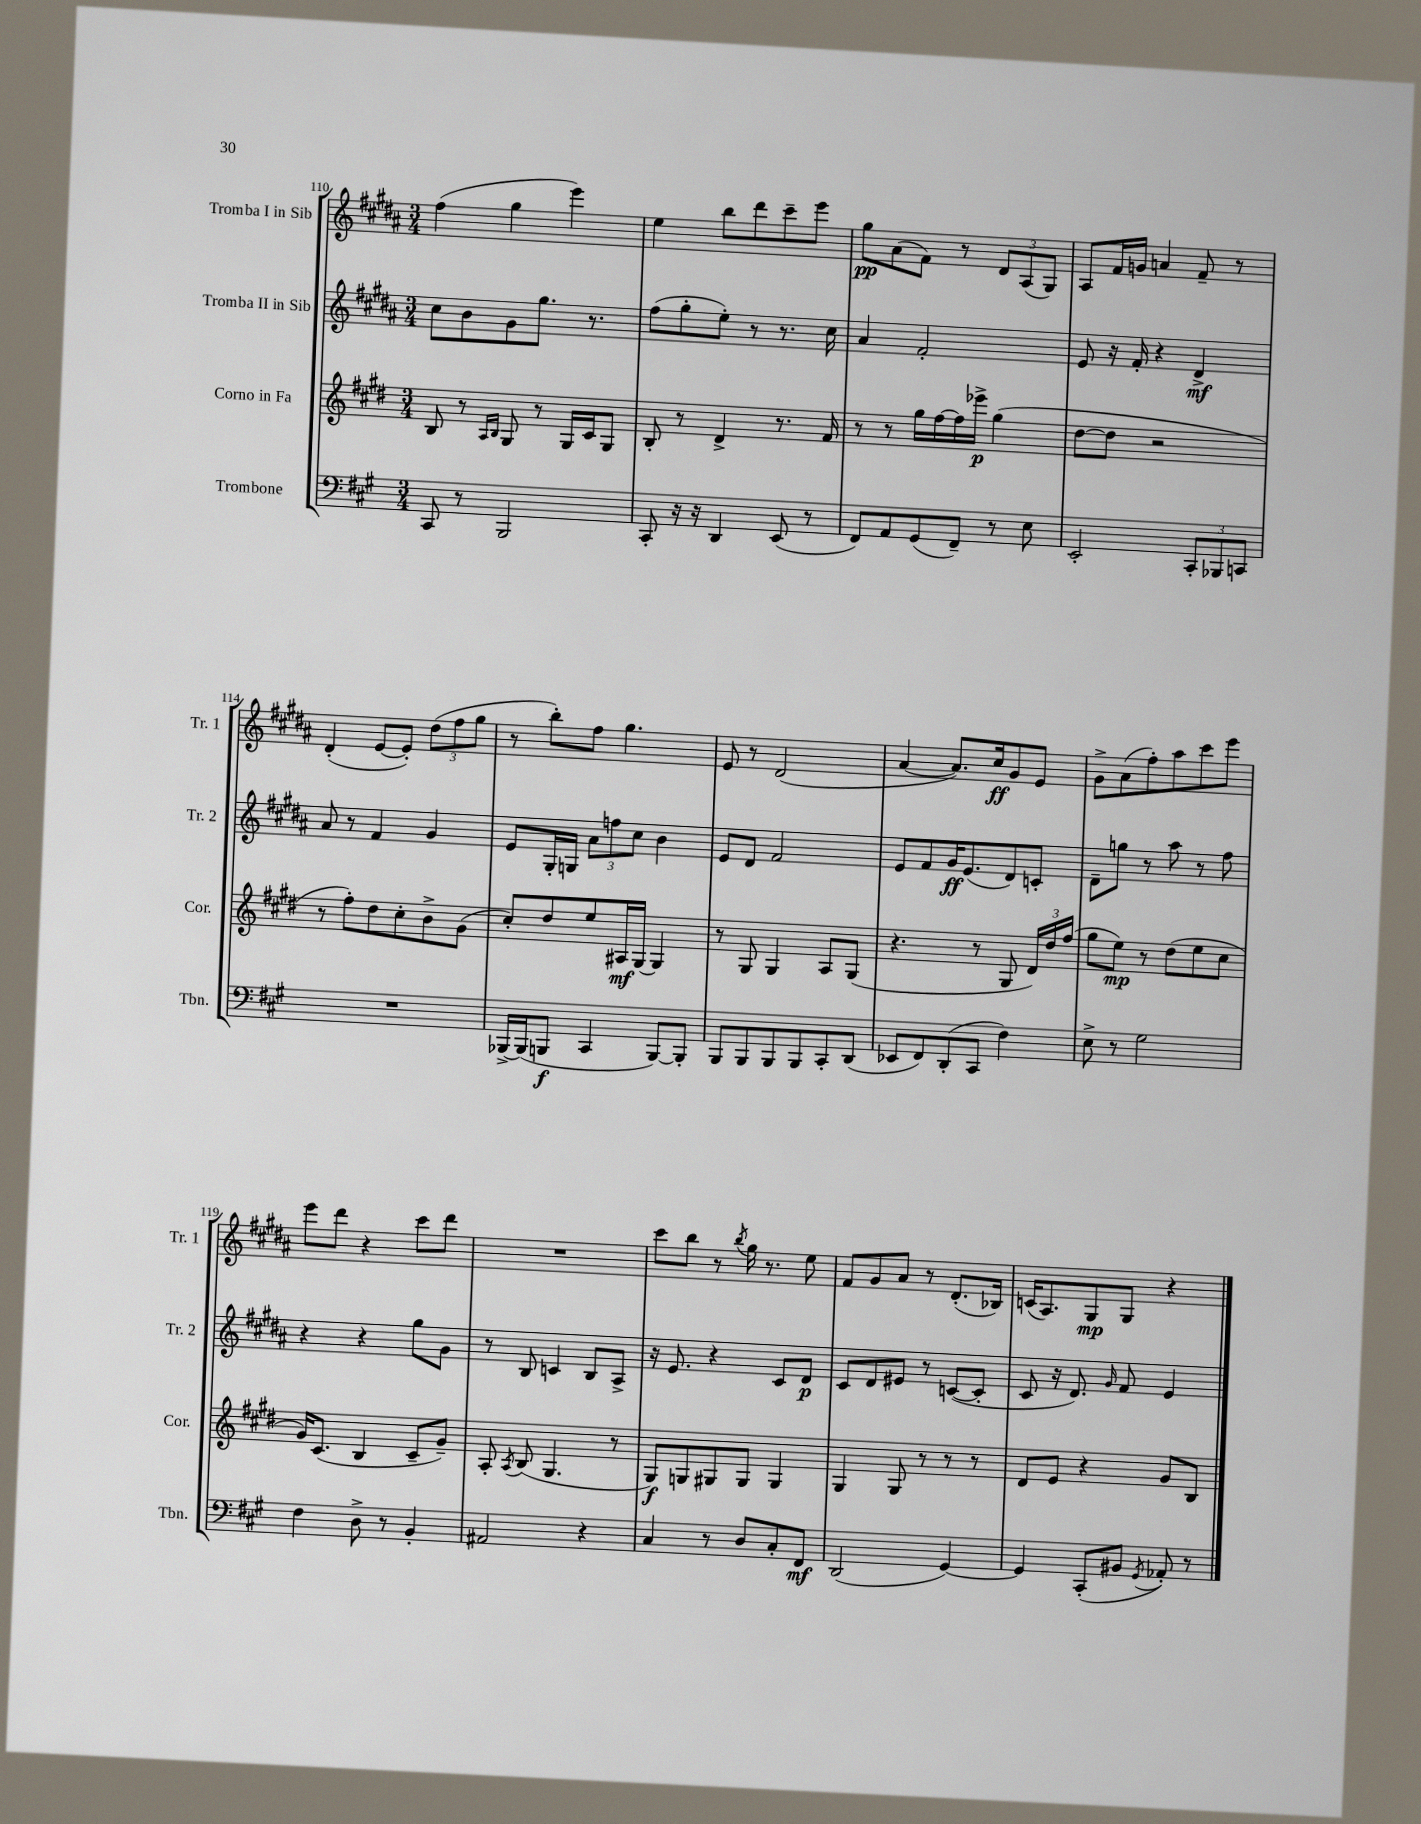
<<
\new StaffGroup <<
\new Staff = "s0" \with { instrumentName = "Tromba I in Sib" shortInstrumentName = "Tr. 1" } {
    \clef treble \key b \major \numericTimeSignature \time 3/4
    \autoBeamOff fis''4( gis''4 e'''4) |
    e''4 b''8[ dis'''8 cis'''8-- e'''8] |
    gis''8[\pp ais'8( fis'8]) r8 \tuplet 3/2 { dis'8[ ais8( gis8]) } |
    ais8[ fis'16 g'16] a'4 fis'8-- r8 |
    dis'4-.( e'8[~ e'8]-.) \tuplet 3/2 { dis''8[( fis''8 gis''8] } |
    r8 b''8[-.) fis''8] gis''4. |
    e'8 r8 dis'2( |
    ais'4~ ais'8.[) cis''16\ff gis'8 e'8] |
    gis'8[-> ais'8( fis''8-.) ais''8 cis'''8 e'''8] |
    e'''8[ dis'''8] r4 cis'''8[ dis'''8] |
    R2. |
    cis'''8[ b''8] r8 \acciaccatura { b''8 } gis''16 r8. e''8 |
    fis'8[ gis'8 ais'8] r8 dis'8.[-.( bes16]) |
    c'16[( ais8.) gis8\mp gis8] r4 \bar "|." |
}
\new Staff = "s1" \with { instrumentName = "Tromba II in Sib" shortInstrumentName = "Tr. 2" } {
    \clef treble \key b \major \numericTimeSignature \time 3/4
    \autoBeamOff cis''8[ b'8 gis'8 gis''8.] r8. |
    fis''8[( gis''8-. e''8]-.) r8 r8. cis''16 |
    ais'4 fis'2-. |
    e'8 r16 fis'16-. r4 dis'4->\mf |
    ais'8 r8 fis'4 gis'4 |
    e'8[ gis16-. g16] \tuplet 3/2 { ais'8[ f''8 cis''8] } b'4 |
    e'8[ dis'8] fis'2 |
    e'8[ fis'8 gis'16\ff e'8.( dis'8) c'8]-. |
    dis'8[-- g''8] r8 ais''8 r8 fis''8 |
    r4 r4 gis''8[ gis'8] |
    r8 b8 c'4 b8[ ais8]-> |
    r16 e'8. r4 cis'8[ dis'8]\p |
    cis'8[ dis'8 eis'8] r8 c'8[~( c'8]-. |
    cis'8 r16 dis'8.) \grace { gis'16 } fis'8 e'4 \bar "|." |
}
\new Staff = "s2" \with { instrumentName = "Corno in Fa" shortInstrumentName = "Cor." } {
    \clef treble \key e \major \numericTimeSignature \time 3/4
    \autoBeamOff b8 r8 \grace { a16[ b16] } gis8 r8 gis16[ cis'16 gis8] |
    b8-. r8 dis'4-> r8. fis'16 |
    r8 r8 gis''16[ fis''16~ fis''16 ees'''16]->\p gis''4( |
    dis''8[~ dis''8] r2 |
    r8 fis''8[-.) dis''8 cis''8-. b'8-> gis'8]( |
    cis''8[-.) dis''8 e''8 ais16\mf gis16]~ gis4 |
    r8 gis8 gis4 a8[ gis8]( |
    r4. r8 gis8 \tuplet 3/2 { dis'16[) dis''16 fis''16]( } |
    gis''8[ e''8]\mp) r8 dis''8[( e''8 cis''8] |
    gis'16[) cis'8.]( b4 cis'8[-- gis'8]--) |
    a8-. \acciaccatura { a8 } b8( gis4. r8 |
    gis8[\f) g8 gis8 gis8] gis4 |
    gis4 gis8 r8 r8 r8 |
    dis'8[ e'8] r4 gis'8[ b8] \bar "|." |
}
\new Staff = "s3" \with { instrumentName = "Trombone" shortInstrumentName = "Tbn." } {
    \clef bass \key a \major \numericTimeSignature \time 3/4
    \autoBeamOff cis,8 r8 b,,2 |
    cis,8-. r16 r16 d,4 e,8( r8 |
    fis,8[) a,8 gis,8( fis,8]--) r8 e8 |
    e,2-. \tuplet 3/2 { cis,8[-. bes,,8 c,8] } |
    R2. |
    bes,,16[~-> bes,,16( b,,8]\f cis,4 b,,8[~) b,,8]-. |
    b,,8[ b,,8 b,,8 b,,8 cis,8-. d,8]( |
    ees,8[ fis,8) d,8-.( cis,8] fis4) |
    e8-> r8 gis2 |
    fis4 d8-> r8 b,4-. |
    ais,2 r4 |
    cis4 r8 d8[ cis8-. fis,8]\mf |
    d,2( gis,4~) |
    gis,4 cis,8[-.( bis,8] \acciaccatura { gis,8 } aes,8-.) r8 \bar "|." |
}
>>
>>
\layout { \context { \Score currentBarNumber = #110 } }
